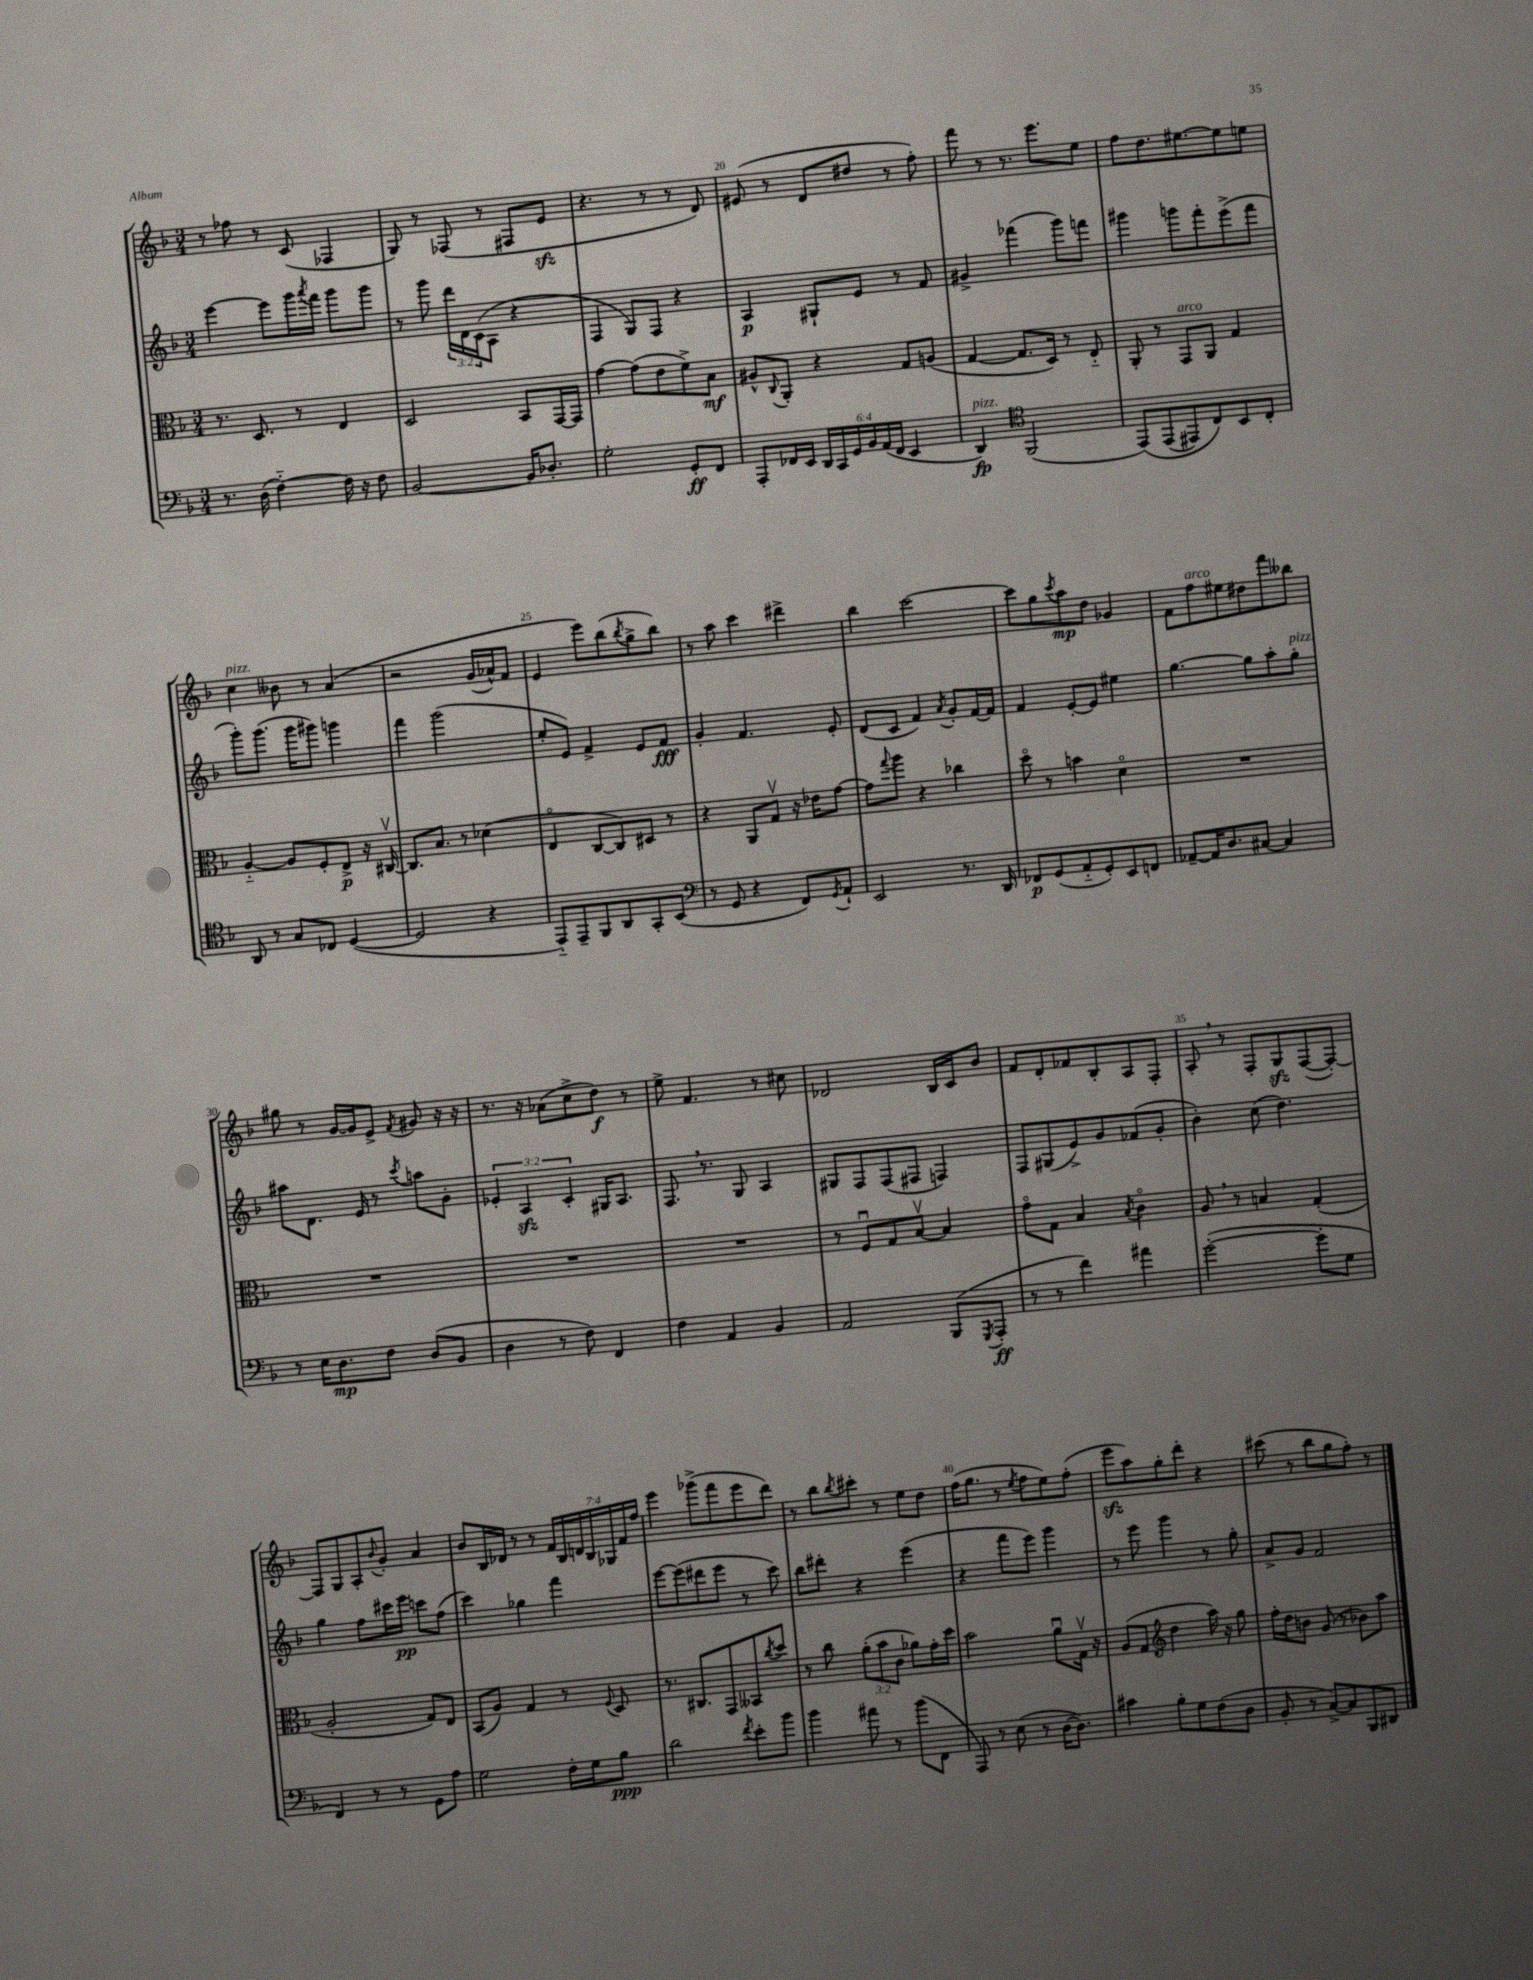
<<
\new StaffGroup <<
\new Staff = "s0" {
    \clef treble \key f \major \numericTimeSignature \time 3/4 \override Staff.TupletNumber.text = #tuplet-number::calc-fraction-text
    r8 fes''8 r8 c'8( fes4 |
    g8) r8 fes8( r8 fis8 e'8\sfz |
    r4. r8 r8 d'8) |
    eis'8( r8 d'8 dis''8 r8 f''8-.) |
    f'''8 r8 r8. e'''8. e''8 |
    f''8 d''8. eis''8.~ eis''8 e''8 |
    c''4^\markup { \italic "pizz." } beses'8 r8 a'4\( |
    r2 g'16( aes'16-^) f'8 |
    e'4 e'''8\) bes''8( \acciaccatura { bes''8 } g''8-> bes''8) |
    r8 a''8 c'''4 dis'''4-> |
    bes''4 c'''2~ |
    c'''8 g''8 \acciaccatura { c'''8 } a''8\mp d''8 ges'4 |
    f'8 f''8^\markup { \italic "arco" } eis''8 dis''8 f'''8 beses''8 |
    gis''8 r8 g'16~ g'16 e'8-> \acciaccatura { f'8 } gis'8 r16 r16 |
    r8. r16 aes'8( c''8-> d''8\f) r8 |
    e''8-> f'4. r8 cis''8 |
    des'2 bes16 c'16 bes'8 |
    f'8 d'8-. fes'8 bes8-. a8 f8-. |
    a8-. \breathe r8 f8-. g8\sfz f8~( f8~-.) |
    f8 g8 a8-. \appoggiatura { bes'8 } g'8-. a'4 |
    bes'8 bes16 des'16 r8 r8 \tuplet 7/4 { f'16 bes16 d'16 bes16 ges16 f'16 f''16 } |
    e'''4 ges'''8->( f'''8 e'''8 d'''8) |
    r8 bes''8 \acciaccatura { bes''8 } cis'''8-. r8 e''8 d''8 |
    f''16( g''8. r8 \acciaccatura { e''8 } f''8 e''8) f''8-.( |
    e'''8\sfz a''8) g''8-. d'''8-. r4 |
    cis'''8( r8 bes''8 g''8 f''8-.) r8 \bar "|." |
}
\new Staff = "s1" {
    \clef treble \key f \major \numericTimeSignature \time 3/4 \override Staff.TupletNumber.text = #tuplet-number::calc-fraction-text
    e'''4~ e'''8 g'''16 \acciaccatura { a'''8 } f'''16 g'''8 g'''8 |
    r8 g'''8 \tuplet 3/2 { d'''16 d'16 c'16( } a8 r4 |
    f4 g8) f8 r4 |
    a4\p gis8-! e'8 r8 f'8 |
    gis'4-> fes'''4( g'''8) f'''8 |
    gis'''4 g'''8 f'''8-. e'''8->( f'''8 |
    g'''8-.) g'''8.( g'''16 gis'''8) g'''4 |
    f'''4 g'''2( |
    e''8-. e'8) f'4-> e'8 f'8\fff |
    g'4-. f'4. e'8-. |
    d'8( c'8 f'4) \acciaccatura { a'8 } g'8-. f'16~ f'16 |
    f'4 e'8~-. e'8 eis''4 |
    g''4.~ g''8 a''8-. g''8-.^\markup { \italic "pizz." } |
    ais''8 d'8. e'16 r8 \acciaccatura { c'''8 } a''8 g'8-. |
    \tuplet 3/2 { ees'4-. a4\sfz c'4-. } gis16 a8. |
    f8. \breathe r8. g8 a4 |
    gis8 f8 f8( fis8 f4) |
    f8 gis8( e'8->) g'8 fes'8( g'8-. |
    bes'4-.) c''8( d''4.) |
    g''4 f''8 cis'''16 e'''16\pp c'''8 f''8( |
    c'''4) ges''4 f'''4 |
    e'''8~ e'''8( dis'''8 e'''8 r8 c'''8) |
    bes''8 dis'''8-. r4 e'''4( |
    r4 f'''8 e'''8) g'''4 |
    r8 e'''8 g'''4 r8 g''8-. |
    a'8-> g'8 f'2 \bar "|." |
}
\new Staff = "s2" {
    \clef alto \key f \major \numericTimeSignature \time 3/4 \override Staff.TupletNumber.text = #tuplet-number::calc-fraction-text
    r8. d8. r8 e4 |
    d2 bes,8 g,16~ g,16 |
    g'4~ g'8( e'8 f'8->) bes8\mf |
    ais8-^ \appoggiatura { c8 } a,8-. r4 g8 a8( |
    g4~ g8. d16) r8 e8-_ |
    a,8-. r8 g,8^\markup { \italic "arco" } a,8 g4 |
    a4~-_ a8 f8-. e8->\p r16 cis16~\upbow |
    cis8. bes8. r8 des'4( |
    e4\flageolet c8~ c8) dis8 r8 |
    r4 a,8 g8\upbow r16 ees'16 g'8~ |
    g'8 \appoggiatura { g''8 } a''8 r4 ces''4 |
    d''8\flageolet r8 b'4 d'4\flageolet |
    R2. |
    R2. |
    R2. |
    R2. |
    r8 f8\downbow g8 bes8~\upbow bes4 |
    g'8\flageolet g8 bes4 \acciaccatura { bes8 } c'4\flageolet |
    a8 \breathe r8 b4 g4-.( |
    a2-. g8) e8 |
    bes,8( a8) g4 r8 \appoggiatura { f8 } d8 |
    r8. cis8. g,8 beses,8 \acciaccatura { c''8 } d''8 |
    r8 c''8 \tuplet 3/2 { a'8-.( bes'8 c'8 } aes'8) g'16-. d''16 |
    bes'2 a'8\downbow g16\upbow r16 |
    a8( g8 \clef treble d''4 a''16) r16 g''8 |
    f''16-. d''16 b'8 g'8( r8 bes'8) a''8 \bar "|." |
}
\new Staff = "s3" {
    \clef bass \key f \major \numericTimeSignature \time 3/4 \override Staff.TupletNumber.text = #tuplet-number::calc-fraction-text
    r8. d16( f4~-_) f16 r16 f8 |
    bes,2~ bes,16 des8.-. |
    g2-. g,8-.\ff f,8 |
    a,,8-. fes,16 e,16 \tuplet 6/4 { d,16 c,16 g,16 bes,16 a,16( fes,16 } e,4 |
    d,4\fp^\markup { \italic "pizz." }) \clef tenor f,2( |
    e,8)\( e,8( eis,8) c8\) bes,8 c8-. |
    a,8 r8 g8 ces8 d4~( |
    d2 r4 |
    e,8-_) e,8-- f,8 a,8 g,8-. bes,8( |
    \clef bass r8 g,8 r4 f,8) \acciaccatura { g,8 } a,8-! |
    e,2 r8. d,16 |
    fes,8\p g,8( a,8-_ g,8-.) e,8 f,8 |
    aes,8~-- aes,16 d8. cis8~ cis4 |
    r8 e16 d8.\mp f8 d8( bes,8 |
    d4 r8 f8) f,4 |
    f4 a,4 bes,4 |
    a,2 bes,,8( \acciaccatura { g,,8 } a,,8-.\ff |
    r8 r8 f'4) ais'4 |
    g'2~-.( g'8-. g8 |
    f,4) r8 r8 g,8 a8 |
    g2 f16-. g16 bes8\ppp |
    d'2 \acciaccatura { f'8 } e'8-. bes'8 |
    bes'4 ais'8 r8 bes'8( f,8 |
    a,,8) r8 e8( r8 d16~ d8.) |
    cis'4 bes8-. g8 f8( d8 |
    bes,8-. r8 c8~->) c8 bes,,8 dis,8 \bar "|." |
}
>>
>>
\layout { \context { \Score currentBarNumber = #17 \override BarNumber.break-visibility = ##(#f #t #t) barNumberVisibility = #(every-nth-bar-number-visible 5) } }
